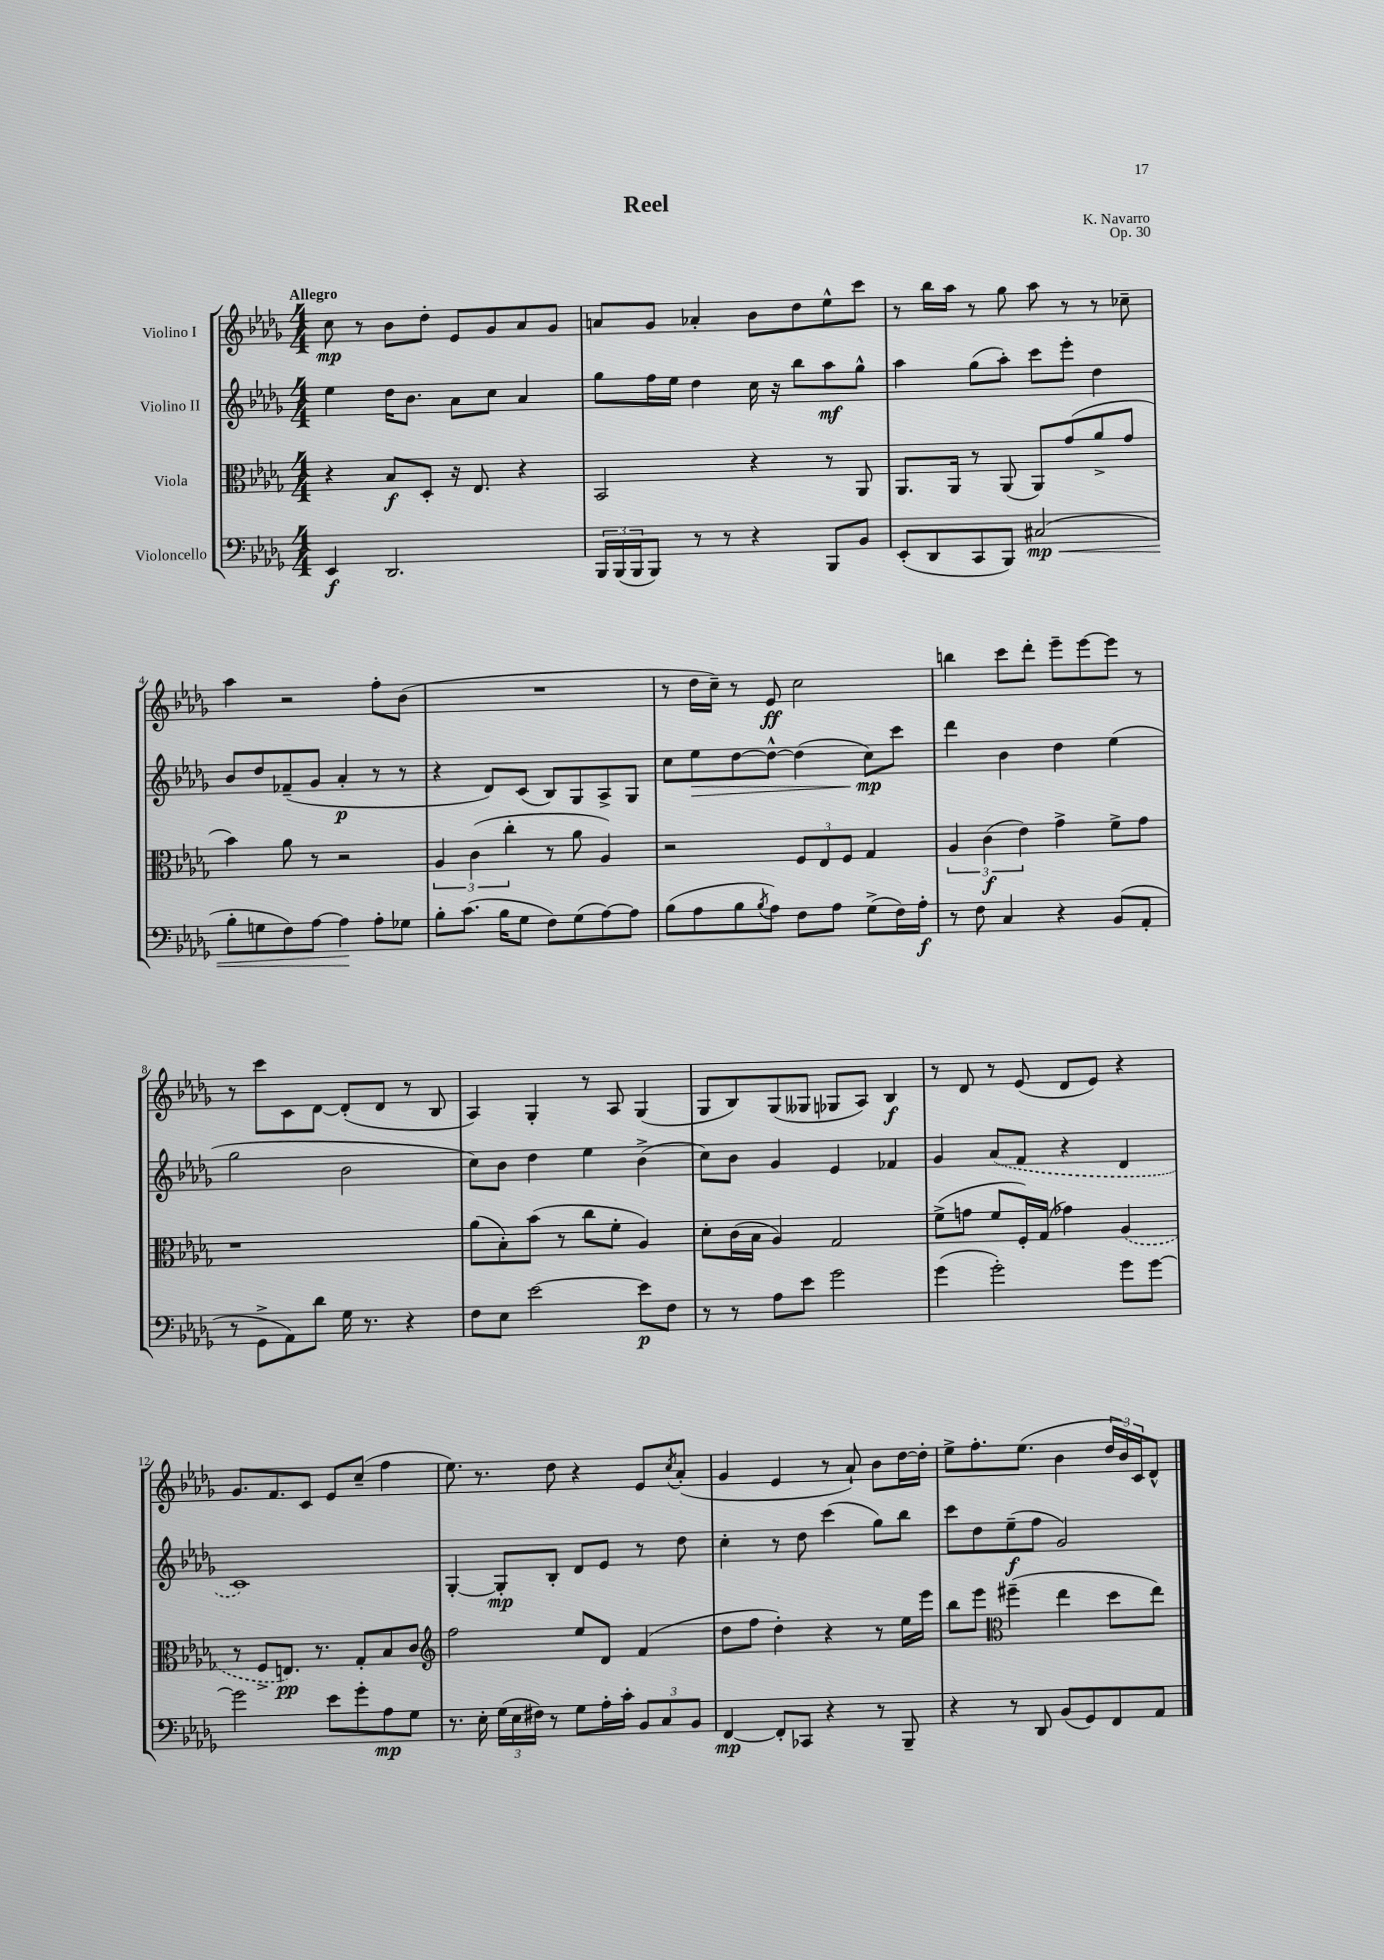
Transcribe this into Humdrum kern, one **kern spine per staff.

**kern	**kern	**kern	**kern
*staff4	*staff3	*staff2	*staff1
*clefF4	*clefC3	*clefG2	*clefG2
*k[b-e-a-d-g-]	*k[b-e-a-d-g-]	*k[b-e-a-d-g-]	*k[b-e-a-d-g-]
*M4/4	*M4/4	*M4/4	*M4/4
4EE-	4r	4ee-	8cc
.	.	.	8r
2.DD-	8B-	16dd-	8b-
.	.	8.b-	.
.	8D-'	.	8dd-'
.	16r	8a-	8e-
.	8.E-	.	.
.	.	8cc	8g-
.	4r	4a-	8a-
.	.	.	8g-
=	=	=	=
24BBB-	2BB-	8gg-	8a
(24BBB-	.	.	.
24BBB-	.	.	.
8BBB-)	.	16ff	8g-
.	.	16ee-	.
8r	.	4dd-	4a-'
8r	.	.	.
4r	4r	16cc	8b-
.	.	16r	.
.	.	8bb-	8dd-
8BBB-	8r	8aa-	8ee-^^
8BB-	8AA-	8gg-^^	8ccc
=	=	=	=
(8EE-'	8.AA-	4aa-	8r
8DD-	.	.	16bb-
.	16AA-	.	16aa-
8CC	8r	(8gg-	8r
8BBB-)	(8AA-	8aa-')	8gg-
(2C#	8AA-)	8ccc	8aa-
.	(8g-	8eee-'	8r
.	8a-^	4dd-	8r
.	8g-	.	8cc-~
=	=	=	=
8B-'	4b-)	8b-	4aa-
8G	.	8dd-	.
8F)	8a-	(8f-~	2r
[8A-	8r	8g-	.
4A-]	2r	4a-'	.
8A-'	.	8r	8ff'
8G-	.	8r	(8b-
=	=	=	=
8B-'	6A-	4r	1r
(8.c	.	.	.
.	(6c	.	.
.	.	8d-)	.
16B-	.	.	.
.	6cc'	.	.
8G-	.	(8c	.
8F)	8r	8B-)	.
(8G-	8a-	8G-	.
[8A-)	4A-)	8A-^	.
8A-]	.	8G-	.
=	=	=	=
(8B-	2r	8cc	8r
8A-	.	8ee-	16dd-
.	.	.	16cc~)
8B-	.	[8dd-	8r
8qB-	.	.	.
8A-)	.	8dd-^^_	8e-
8F	12F	(4dd-]	2cc
.	12E-	.	.
8A-	.	.	.
.	12F	.	.
(8G-^	4G-	8cc)	.
16F)	.	8ccc	.
16A-'	.	.	.
=	=	=	=
8r	6A-	4ddd-	4bb
8F	.	.	.
.	(6c	.	.
4C	.	4b-	8ccc
.	6e-)	.	.
.	.	.	8ddd-'
4r	4g-^	4dd-	8eee-~
.	.	.	[8eee-
(8BB-	8f^	(4ee-	8eee-]
8AA-'	8g-	.	8r
=	=	=	=
8r	1r	2gg-	8r
8GG-^	.	.	8ccc
8AA-)	.	.	8c
8d-	.	.	[8d-
16G-	.	2b-	(8d-']
8.r	.	.	.
.	.	.	8d-
4r	.	.	8r
.	.	.	8B-
=	=	=	=
8F	(8a-	8cc)	4A-)
8E-	8B-')	8b-	.
[2e-	(8b-	4dd-	4G-'
.	8r	.	.
.	8cc	4ee-	8r
.	8f'	.	8A-
8e-]	4A-)	(4b-^	(4G-
8F	.	.	.
=	=	=	=
8r	8d-'	8cc)	8G-
8r	(16c	8b-	8B-)
.	16B-	.	.
8A-	4A-)	4g-	(8G-
8e-	.	.	8G--
2g-	2G-	4e-	8G-
.	.	.	8A-)
.	.	4f-	4B-
=	=	=	=
(4g-	(8f^	4g-	8r
.	8g	.	8d-
2g-')	8f	(8a-	8r
.	16F')	8f	(8e-
.	(16G-	.	.
.	4g-)	4r	8d-
.	.	.	8e-)
8g-	(4A-	4d-	4r
[8g-	.	.	.
=	=	=	=
2g-]	8r	1c)	8.g-
.	8F^	.	.
.	.	.	8.f
.	8.E)	.	.
.	.	.	8c
.	8.r	.	.
8e-	.	.	8e-
8g-'	8G-'	.	(8cc~
8A-	8B-	.	4ff
8G-	8c	.	.
=	=	=	=
*	*clefG2	*	*
8.r	2ff	[4G-'	8.ee-)
16E-'	.	.	8.r
(24G-	.	8G-']	.
24E-	.	.	.
24F#)	.	.	.
8r	.	8B-'	8dd-
8G-	8ee-	8d-	4r
16A-'	8d-	8e-	.
16c'	.	.	.
12BB-	(4f	8r	8e-
12C	.	.	.
.	.	.	8qcc
.	.	8dd-	(8a-'
12BB-	.	.	.
=	=	=	=
[4FF	8dd-	4cc'	4g-
.	8ff	.	.
8FF']	4dd-')	8r	4e-
8CC-	.	8dd-	.
4r	4r	(4ccc	8r
.	.	.	8a-`)
8r	8r	8gg-)	8b-
8BBB-~	16ee-	8bb-	[16dd-
.	16eee-	.	16dd-']
=	=	=	=
4r	8bb-	8ccc	8ee-^
.	8eee-	8dd-	8.ff'
*	*clefC3	*	*
8r	(4ff#~	(8ee-~	.
.	.	.	(8.ee-
8DD-	.	8ff	.
(8BB-	4ee-	2g-)	4b-
8GG-)	.	.	.
8FF	8dd-	.	24dd-
.	.	.	24b-)
.	.	.	24c
8AA-	8ee-)	.	8d-^^
==	==	==	==
*-	*-	*-	*-
